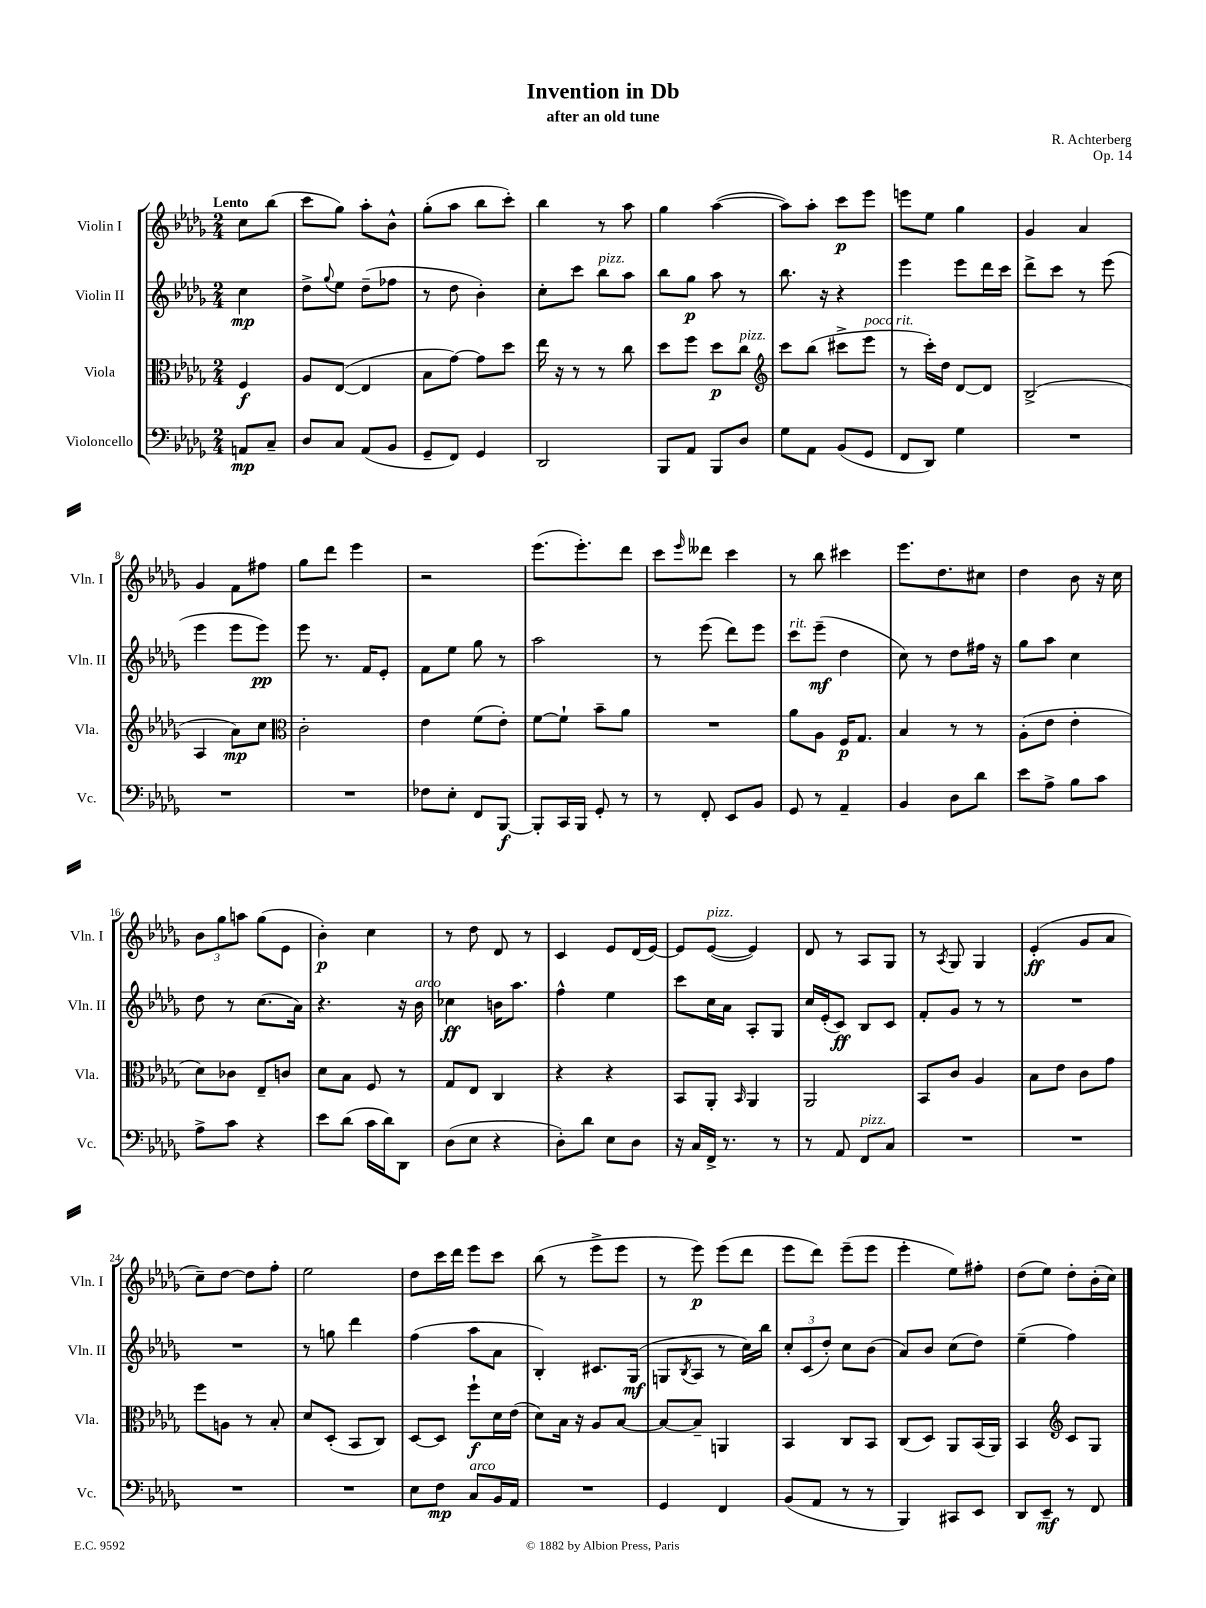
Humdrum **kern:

**kern	**dynam	**kern	**dynam	**kern	**dynam	**kern	**dynam
*part4	*part4	*part3	*part3	*part2	*part2	*part1	*part1
*staff4	*staff4	*staff3	*staff3	*staff2	*staff2	*staff1	*staff1
*I"Violoncello	*	*I"Viola	*	*I"Violin II	*	*I"Violin I	*
*I'Vc.	*	*I'Vla.	*	*I'Vln. II	*	*I'Vln. I	*
*clefF4	*	*clefC3	*	*clefG2	*	*clefG2	*
*k[b-e-a-d-g-]	*	*k[b-e-a-d-g-]	*	*k[b-e-a-d-g-]	*	*k[b-e-a-d-g-]	*
*M2/4	*	*M2/4	*	*M2/4	*	*M2/4	*
=	=	=	=	=	=	=	=
!	!	!	!	!	!	!LO:TX:a:B:t=Lento	!
8AAn/L	mp	4F/	f	4cc\	mp	8cc\L	.
8C~/J	.	.	.	.	.	(8bb-\J	.
=1	=1	=1	=1	=1	=1	=1	=1
8D-/L	.	8A-/L	.	8dd-^\L	.	8ccc\L	.
.	.	.	.	8qqgg-/	.	.	.
8C/J	.	([8E-/J	.	8ee-\J	.	8gg-\J)	.
(8AA-/L	.	4E-/]	.	(8dd-~\L	.	8aa-'\L	.
8BB-/J	.	.	.	8ff-X\J	.	8b-^^\J	.
=2	=2	=2	=2	=2	=2	=2	=2
8GG-~/L	.	8B-\L	.	8r	.	(8gg-'\L	.
8FF/J)	.	[8g-\J)	.	8dd-\	.	8aa-\J	.
4GG-/	.	8g-\L]	.	4b-'\)	.	8bb-\L	.
.	.	8dd-\J	.	.	.	8ccc'\J)	.
=3	=3	=3	=3	=3	=3	=3	=3
2DD-/	.	16ee-\	.	8cc'\L	.	4bb-\	.
.	.	16r	.	.	.	.	.
.	.	8r	.	8ccc\J	.	.	.
!	!	!	!	!LO:TX:a:i:t=pizz.	!	!	!
.	.	8r	.	8bb-\L	.	8r	.
.	.	8cc\	.	8aa-\J	.	8aa-\	.
=4	=4	=4	=4	=4	=4	=4	=4
8BBB-/L	.	8dd-\L	.	8bb-\L	.	4gg-\	.
8AA-/J	.	8ff\J	.	8gg-\J	p	.	.
8BBB-/L	.	8dd-\L	p	8aa-\	.	([4aa-\	.
!	!	!LO:TX:a:i:t=pizz.	!	!	!	!	!
8D-/J	.	8cc\J	.	8r	.	.	.
=5	=5	=5	=5	=5	=5	=5	=5
*	*	*clefG2	*	*	*	*	*
8G-\L	.	8ccc\L	.	8.bb-\	.	8aa-\L])	.
8AA-\J	.	(8bb-\J	.	.	.	8aa-'\J	.
.	.	.	.	16r	.	.	.
(8BB-/L	.	8ccc#X^\L	.	4r	.	8ccc\L	p
!	!	!LO:TX:a:i:t=poco rit.	!	!	!	!	!
8GG-/J	.	8eee-\J	.	.	.	8eee-\J	.
=6	=6	=6	=6	=6	=6	=6	=6
8FF/L	.	8r	.	4eee-\	.	8eeen\L	.
8DD-/J)	.	16ccc'\LL)	.	.	.	8ee-\J	.
.	.	16dd-\JJ	.	.	.	.	.
4G-\	.	[8d-/L	.	8eee-\L	.	4gg-\	.
.	.	8d-/J]	.	16ddd-\L	.	.	.
.	.	.	.	16ccc\JJ	.	.	.
=7	=7	=7	=7	=7	=7	=7	=7
2r	.	(2B-^/	.	8ddd-^\L	.	4g-/	.
.	.	.	.	8ccc\J	.	.	.
.	.	.	.	8r	.	4a-/	.
.	.	.	.	(8eee-\	.	.	.
!!LO:LB:g=z
=8	=8	=8	=8	=8	=8	=8	=8
2r	.	4A-/	.	4eee-\	.	4g-/	.
.	.	8a-\L)	mp	8eee-\L	.	8f\L	.
.	.	8cc\J	.	8eee-\J)	pp	8ff#X\J	.
=9	=9	=9	=9	=9	=9	=9	=9
*	*	*clefC3	*	*	*	*	*
2r	.	2c'\	.	8eee-\	.	8gg-\L	.
.	.	.	.	8.r	.	8ddd-\J	.
.	.	.	.	.	.	4eee-\	.
.	.	.	.	16f/KL	.	.	.
.	.	.	.	8e-'/J	.	.	.
=10	=10	=10	=10	=10	=10	=10	=10
8F-X\L	.	4e-\	.	8f\L	.	2r	.
8E-'\J	.	.	.	8ee-\J	.	.	.
8FF/L	.	(8f\L	.	8gg-\	.	.	.
[8BBB-/J	f	8e-'\J)	.	8r	.	.	.
=11	=11	=11	=11	=11	=11	=11	=11
8BBB-'/L]	.	[8f\L	.	2aa-\	.	(8.eee-\L	.
16CC/L	.	8f`\J]	.	.	.	.	.
16BBB-/JJ	.	.	.	.	.	8.eee-'\)	.
8GG-'/	.	8b-~\L	.	.	.	.	.
8r	.	8a-\J	.	.	.	8ddd-\J	.
=12	=12	=12	=12	=12	=12	=12	=12
8r	.	2r	.	8r	.	8ccc\L	.
.	.	.	.	.	.	16qqeee-/	.
8FF'/	.	.	.	(8eee-\	.	8ddd--X\J	.
8EE-/L	.	.	.	8ddd-\L)	.	4ccc\	.
8BB-/J	.	.	.	8eee-\J	.	.	.
=13	=13	=13	=13	=13	=13	=13	=13
!	!	!	!	!LO:TX:a:i:t=rit.	!	!	!
8GG-/	.	8a-\L	.	8ccc\L	.	8r	.
8r	.	8A-\J	.	(8eee-~\J	mf	8bb-\	.
4AA-~/	.	16F/KL	p	4dd-\	.	4ccc#X\	.
.	.	8.G-/J	.	.	.	.	.
=14	=14	=14	=14	=14	=14	=14	=14
4BB-/	.	4B-/	.	8cc\)	.	8.eee-\L	.
.	.	.	.	8r	.	.	.
.	.	.	.	.	.	8.dd-\	.
8D-\L	.	8r	.	8dd-\L	.	.	.
8d-\J	.	8r	.	16ff#X\Jk	.	8cc#X\J	.
.	.	.	.	16r	.	.	.
=15	=15	=15	=15	=15	=15	=15	=15
8e-\L	.	(8A-'\L	.	8gg-\L	.	4dd-\	.
8A-^\J	.	8e-\J	.	8aa-\J	.	.	.
8B-\L	.	4e-'\	.	4cc\	.	8b-\	.
8c\J	.	.	.	.	.	16r	.
.	.	.	.	.	.	16cc\	.
!!LO:LB:g=z
=16	=16	=16	=16	=16	=16	=16	=16
8A-^\L	.	8d-\L)	.	8dd-\	.	12b-\L	.
.	.	.	.	.	.	12gg-\	.
8c\J	.	8c-X\J	.	8r	.	.	.
.	.	.	.	.	.	12aan\J	.
4r	.	8E-~/L	.	(8.cc\L	.	(8gg-\L	.
.	.	8cn/J	.	.	.	8e-\J	.
.	.	.	.	16a-\Jk)	.	.	.
=17	=17	=17	=17	=17	=17	=17	=17
8e-\L	.	8d-\L	.	4.r	.	4b-'\)	p
(8d-\J	.	8B-\J	.	.	.	.	.
16c\LL	.	8F/	.	.	.	4cc\	.
16d-\J)	.	.	.	.	.	.	.
8DD-\J	.	8r	.	16r	.	.	.
!	!	!	!	!LO:TX:a:i:t=arco	!	!	!
.	.	.	.	16b-\	.	.	.
=18	=18	=18	=18	=18	=18	=18	=18
(8D-\L	.	8G-/L	.	4cc-X\	ff	8r	.
8E-\J	.	8E-/J	.	.	.	8dd-\	.
4r	.	4C/	.	16bn\KL	.	8d-/	.
.	.	.	.	8.aa-\J	.	.	.
.	.	.	.	.	.	8r	.
=19	=19	=19	=19	=19	=19	=19	=19
8D-'\L)	.	4r	.	4ff^^\	.	4c/	.
8d-\J	.	.	.	.	.	.	.
8E-\L	.	4r	.	4ee-\	.	8e-/L	.
8D-\J	.	.	.	.	.	(16d-/L	.
.	.	.	.	.	.	[16e-/JJ)	.
=20	=20	=20	=20	=20	=20	=20	=20
16r	.	8BB-/L	.	8ccc\L	.	8e-/L]	.
16C/LL	.	.	.	.	.	.	.
!	!	!	!	!	!	!LO:TX:a:i:t=pizz.	!
16FF^/JJ	.	8AA-'/J	.	16cc\L	.	([8e-/J	.
8.r	.	.	.	16a-\JJ	.	.	.
.	.	16qqBB-/	.	.	.	.	.
.	.	4AA-/	.	8A-'/L	.	4e-/])	.
8r	.	.	.	8G-/J	.	.	.
=21	=21	=21	=21	=21	=21	=21	=21
8r	.	2AA-/	.	16cc/LL	.	8d-/	.
.	.	.	.	(16e-'/J	.	.	.
8AA-/	.	.	.	8c/J)	ff	8r	.
!LO:TX:a:i:t=pizz.	!	!	!	!	!	!	!
8FF/L	.	.	.	8B-/L	.	8A-/L	.
8C/J	.	.	.	8c/J	.	8G-/J	.
=22	=22	=22	=22	=22	=22	=22	=22
2r	.	8BB-/L	.	8f'/L	.	8r	.
.	.	.	.	.	.	8qA-/	.
.	.	8c/J	.	8g-/J	.	8G-/	.
.	.	4A-/	.	8r	.	4G-/	.
.	.	.	.	8r	.	.	.
=23	=23	=23	=23	=23	=23	=23	=23
2r	.	8B-\L	.	2r	.	(4e-'/	ff
.	.	8e-\J	.	.	.	.	.
.	.	8c\L	.	.	.	8g-/L	.
.	.	8g-\J	.	.	.	8a-/J	.
!!LO:LB:g=z
=24	=24	=24	=24	=24	=24	=24	=24
2r	.	8ff\L	.	2r	.	8cc~\L)	.
.	.	8An\J	.	.	.	[8dd-\J	.
.	.	8r	.	.	.	8dd-\L]	.
.	.	8B-'/	.	.	.	8ff'\J	.
=25	=25	=25	=25	=25	=25	=25	=25
2r	.	8d-/L	.	8r	.	2ee-\	.
.	.	(8D-'/J	.	8ggn\	.	.	.
.	.	8BB-/L	.	4ddd-\	.	.	.
.	.	8C/J)	.	.	.	.	.
=26	=26	=26	=26	=26	=26	=26	=26
8E-\L	.	[8D-/L	.	(4ff\	.	8dd-\L	.
8F\J	mp	8D-/J]	.	.	.	16ccc\L	.
.	.	.	.	.	.	16ddd-\JJ	.
!LO:TX:a:i:t=arco	!	!	!	!	!	!	!
8C/L	.	8ff`\L	f	8aa-\L	.	8eee-\L	.
16BB-/L	.	16d-\L	.	8a-\J	.	8ccc\J	.
16AA-/JJ	.	(16e-\JJ	.	.	.	.	.
=27	=27	=27	=27	=27	=27	=27	=27
2r	.	8d-\L)	.	4B-'/)	.	(8bb-\	.
.	.	16B-\Jk	.	.	.	8r	.
.	.	16r	.	.	.	.	.
.	.	8A-/L	.	8.c#X/L	.	8eee-^\L	.
.	.	[8B-/J	.	.	.	8eee-\J	.
.	.	.	.	(16G-/Jk	mf	.	.
=28	=28	=28	=28	=28	=28	=28	=28
4GG-/	.	8B-/L_	.	8Gn/L	.	8r	.
.	.	.	.	8qB-/	.	.	.
.	.	8B-~/J]	.	8A-/J	.	8eee-\)	p
4FF/	.	4AAn/	.	8r	.	(8eee-\L	.
.	.	.	.	16cc\LL)	.	8ddd-\J	.
.	.	.	.	16bb-\JJ	.	.	.
=29	=29	=29	=29	=29	=29	=29	=29
(8BB-/L	.	4BB-/	.	12cc'/L	.	8eee-\L	.
.	.	.	.	(12c/	.	.	.
8AA-/J	.	.	.	.	.	8ddd-\J)	.
.	.	.	.	12dd-'/J)	.	.	.
8r	.	8C/L	.	8cc\L	.	(8eee-~\L	.
8r	.	8BB-/J	.	(8b-\J	.	8eee-\J	.
=30	=30	=30	=30	=30	=30	=30	=30
4BBB-/)	.	(8C/L	.	8a-/L)	.	4eee-'\	.
.	.	8D-/J)	.	8b-/J	.	.	.
8CC#X/L	.	8AA-/L	.	(8cc\L	.	8ee-\L)	.
8EE-/J	.	(16BB-/L	.	8dd-\J)	.	8ff#X'\J	.
.	.	16AA-/JJ)	.	.	.	.	.
=31	=31	=31	=31	=31	=31	=31	=31
8DD-/L	.	4BB-/	.	(4ee-~\	.	(8dd-\L	.
8EE-~/J	mf	.	.	.	.	8ee-\J)	.
*	*	*clefG2	*	*	*	*	*
8r	.	8c/L	.	4ff\)	.	8dd-'\L	.
8FF/	.	8G-/J	.	.	.	(16b-'\L	.
.	.	.	.	.	.	16cc\JJ)	.
==	==	==	==	==	==	==	==
*-	*-	*-	*-	*-	*-	*-	*-
